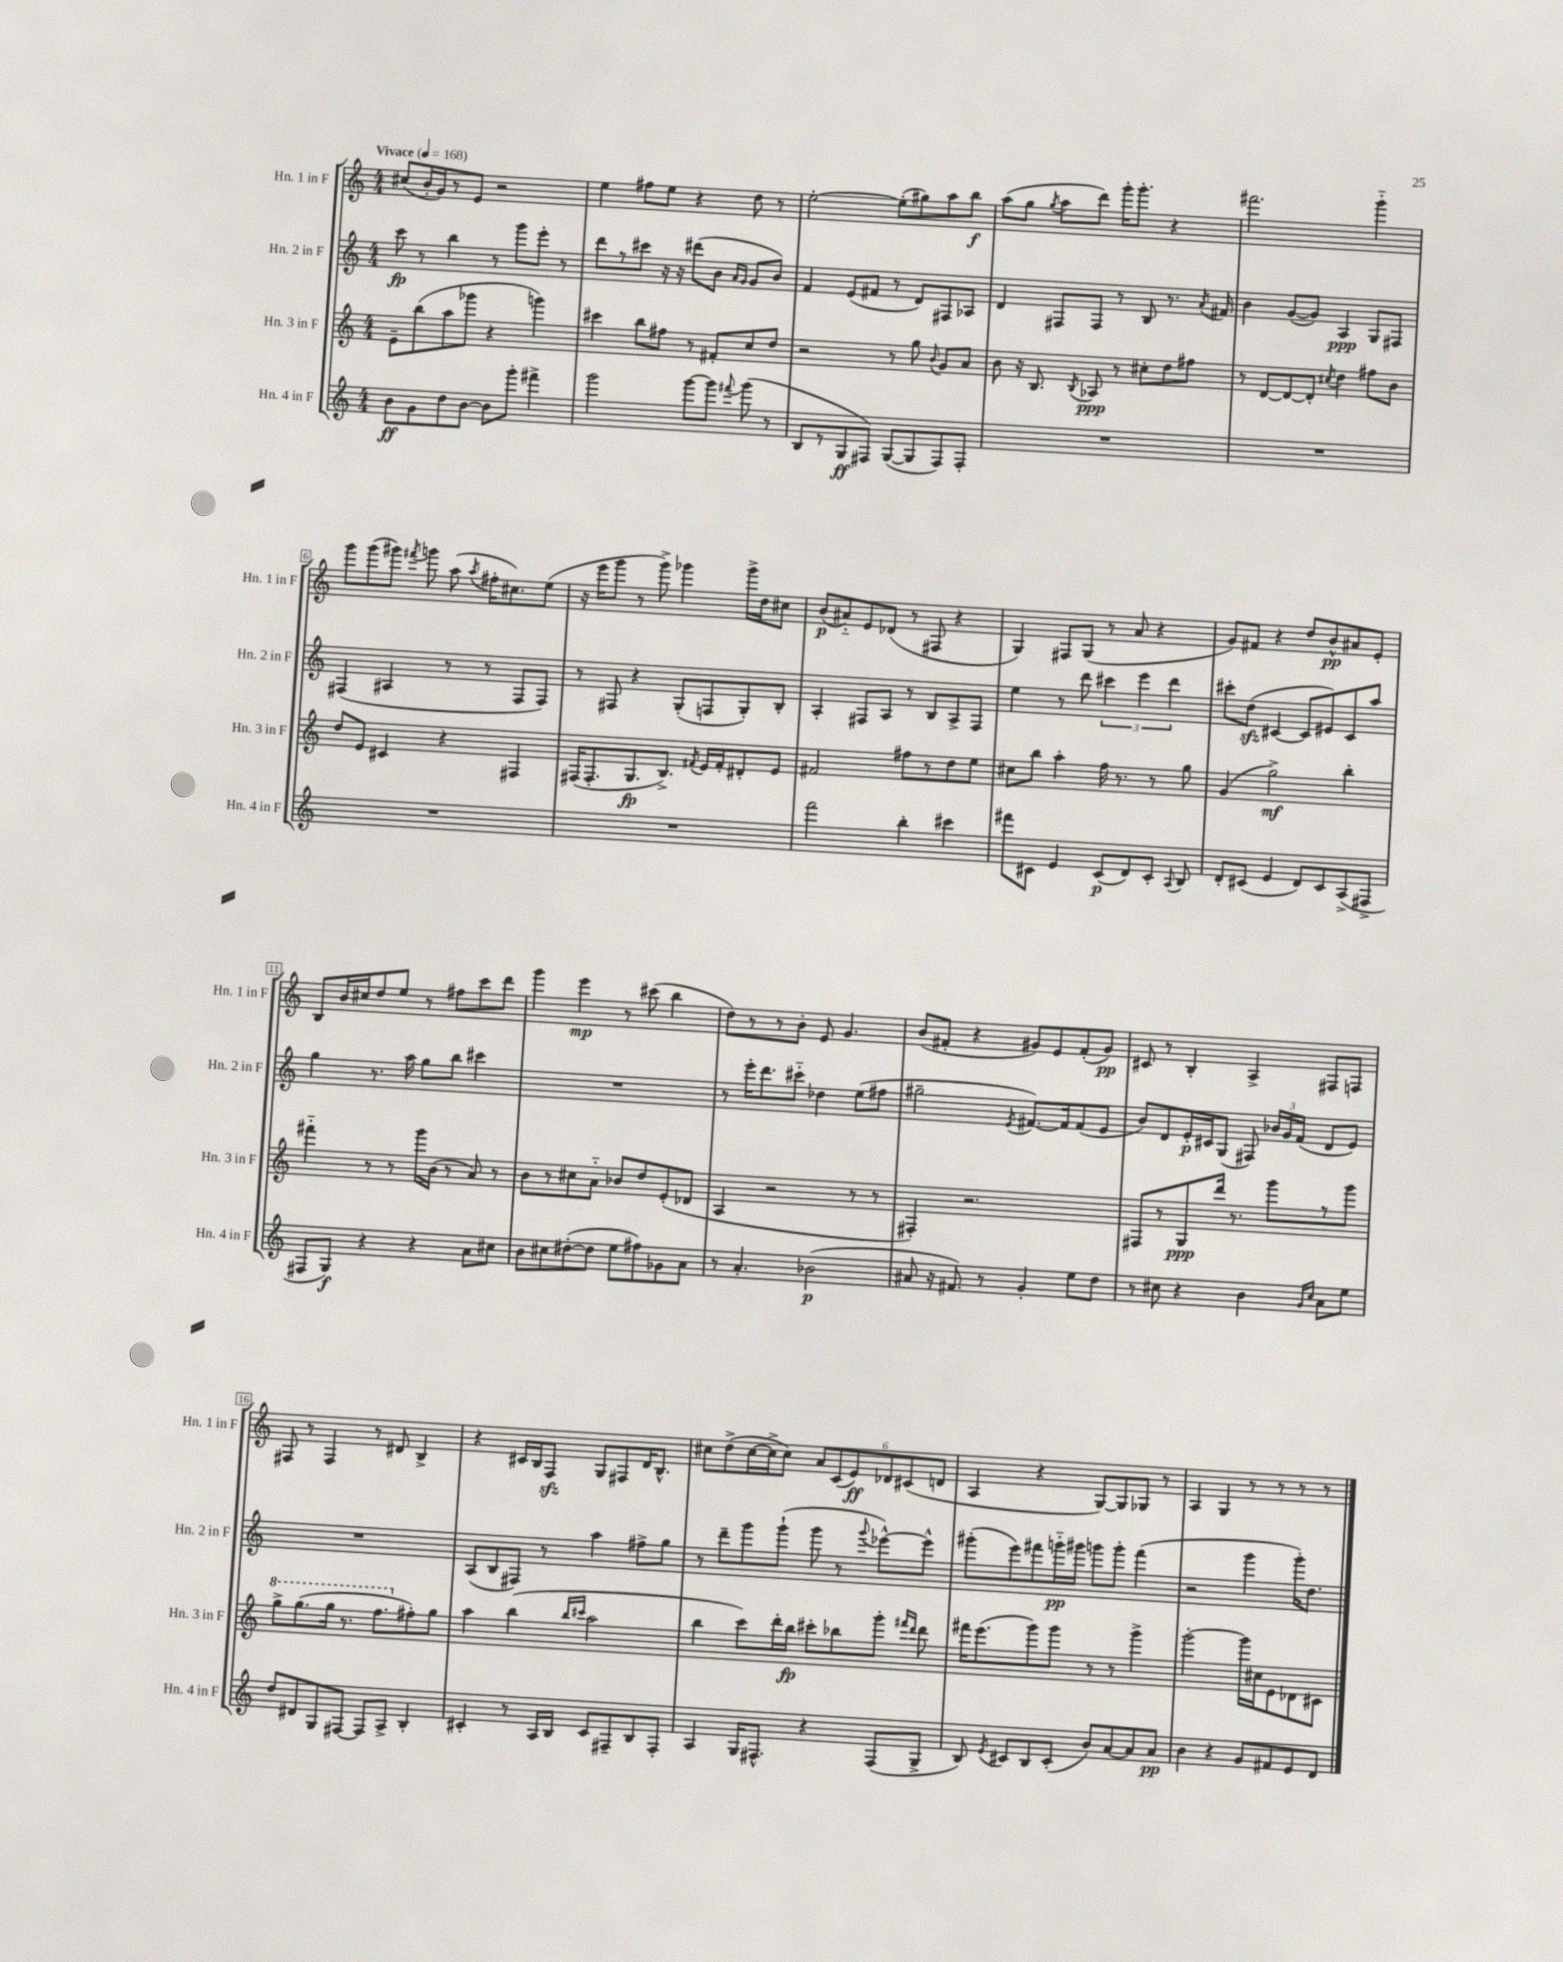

**kern	**kern	**kern	**kern
*staff4	*staff3	*staff2	*staff1
*clefG2	*clefG2	*clefG2	*clefG2
*k[]	*k[]	*k[]	*k[]
*M4/4	*M4/4	*M4/4	*M4/4
*MM168	*MM168	*MM168	*MM168
8b	8e~	8ccc	(8cc#
8g	(8bb	8r	16b'
.	.	.	16g)
8dd	8aa	4bb	8r
[8b	8ggg-	.	8e
8b]	4r	8r	2r
8ggg'	.	8ggg	.
4fff#^	4ggg)	8eee'	.
.	.	8r	.
=	=	=	=
2ggg	4ccc#	8ddd	4ee
.	.	8r	.
.	8bb	8ccc#	8ff#
.	8ff#	16r	8ee
.	.	16r	.
[8ggg	8r	(8ddd#	4r
8ggg]	8f#'	8b	.
.	.	16qqa	.
8qqfff#	.	16qqg	.
(8ggg	8cc	8g	8dd
8r	8dd	8b)	8r
=	=	=	=
8B	2r	4f	[2ee'
8r	.	.	.
8G	.	(8e	.
8F#)	.	8f#	.
([8G	8r	8r	(8ee']
8G]	8gg	8d)	8gg#)
.	8qqb	.	.
8F#)	8g	8F#	8aa
8F#'	8a	8A-	8bb
=	=	=	=
1r	8b	4d	(8aa
.	16r	.	8gg
.	8.B	.	.
.	.	.	8qgg
.	.	8F#	8aa
.	8qB	.	.
.	8A-	8F#	8ddd)
.	8r	8r	16ggg'
.	.	.	8.ggg'
.	8cc#'	8B	.
.	8dd	8.r	4r
.	8ff#	.	.
.	.	8qa	.
.	.	16f#	.
=	=	=	=
1r	8r	4b	2.fff#
.	[8d	.	.
.	8d_	([8g	.
.	8d']	8g])	.
.	8qcc#	.	.
.	4dd	4A	.
.	8ff#	8G	4ggg'~
.	8b	8F#	.
=	=	=	=
1r	8dd	(4F#	8ggg
.	8e	.	(8ggg
.	4c#	4A#	8ggg#)
.	.	.	8qfff#
.	.	.	8ggg
.	4r	8r	(8aa
.	.	.	8qaa
.	.	8r	16ff#'
.	.	.	8.cc#)
.	4F#	8F#	.
.	.	8F#)	(8ee
=	=	=	=
1r	(16F#	8r	16r
.	8.F#'	.	16eee
.	.	8F#	8ggg
.	8.G	4r	8r
.	.	.	8ggg^)
.	8.B^)	.	.
.	.	(8G'	4ggg-
.	8qf#	.	.
.	16e	8F	.
.	16f#'	.	.
.	8d#'	8G')	16ggg-^
.	.	.	16dd
.	8e	8B'	8cc#
=	=	=	=
2fff	2f#	4A'	(8b
.	.	.	8a#'~)
.	.	8F#	8e
.	.	8A	(8d-
4bb'	8ff#	8r	8r
.	8r	8B	8F#
4ccc#	8dd	8A^	4r
.	8ee	8F#	.
=	=	=	=
8fff#	8cc#	4ee	4G)
8c#	8bb	.	.
4e	4aa'	8r	8F#
.	.	8ddd	(8G
(8c#	16ff	6ccc#	8r
.	8.r	.	.
8d)	.	.	8a
.	.	6eee	.
8c#'	8r	.	4r
.	.	6ddd	.
8qqA	.	.	.
8B	8gg	.	.
=	=	=	=
8d'	(4g	8ccc#'	8g)
(8c#	.	(8dd	8f#
4e	2gg^)	[4c#	4r
8d)	.	8c#]	8dd
8c#	.	8e#)	8b^^
(8A^	4bb'	8c#	8a#
8F#^	.	8aa	8e'
=	=	=	=
8F#	4fff#'~	4gg	8B
8G)	.	.	16b
.	.	.	16cc#
4r	8r	8.r	8dd
.	8r	.	8ee
.	.	16aa	.
4r	16ggg	8gg	8r
.	(16b	.	.
.	8r	8bb	8ff#
8a	8a)	4ccc#	8ccc
8cc#	8r	.	8ddd
=	=	=	=
8b	8b	1r	4ggg
8cc#	8r	.	.
([8dd#'	8cc#	.	4eee
8dd#]	8a'~	.	.
8ee	8b-	.	8r
8ff#)	8dd	.	(8ccc#
8g-	(8e'	.	4bb
8a	8d-	.	.
=	=	=	=
8r	4A	8r	8dd)
4.a'	.	16eee'	8r
.	.	8.ddd	.
.	2r	.	8r
.	.	8ccc#'~	8b'
(2b-	.	4dd-	8e
.	.	.	4.g
.	8r	(8ee	.
.	8r	8ff#	.
=	=	=	=
8a#	4F#')	2gg#~	(8b
16r	.	.	8f#'
8.f#)	.	.	.
.	2.r	.	4r
8r	.	.	.
.	.	8qe	.
4g'	.	[8.f#)	8g#)
.	.	.	8e
.	.	16f#]	.
8ee	.	(8f#	(8f#'
8dd	.	8e	8g#)
=	=	=	=
8r	8F#	8b)	8c#
8cc#	8r	8d	8r
4r	8G	16e'	4B'
.	.	16c#	.
.	16ddd	(8G	.
.	8.r	.	.
4b	.	8F#)	4A^
.	8ggg	24b-	.
.	.	24g	.
.	.	(24f	.
16qqg	.	.	.
16qqcc#	.	.	.
8a	8r	8d	8F#
8ee	8ggg	8e)	8F
=	=	=	=
8dd	8ggg^	1r	8F#
8d#	(8.ggg	.	8r
8G	.	.	4F#
.	16ggg	.	.
[8F#	8.r	.	.
8F#]	.	.	8r
.	8.fff	.	.
8A^	.	.	8d#
4B'	8ff#')	.	4B^
.	8gg	.	.
=	=	=	=
4c#'	4aa	(8A	4r
.	.	8B	.
8r	(4bb	8F#)	16c#
.	.	.	16B
16A	.	8r	8F
16B	.	.	.
.	16qqbb	.	.
.	16qqccc#	.	.
8c#	2aa	4aa	8G
8F#~	.	.	8F#
8B	.	8ff#^	16d
.	.	.	8.B^^
8F#'	.	8gg	.
=	=	=	=
4A	4bb	8r	8cc#
.	.	8ddd~	(8dd^
16G	8ccc)	8ggg	[16cc#
8.F#^^	.	.	16cc#^]
.	16ddd'	(8ggg`	8cc#)
.	16bb	.	.
4r	8ccc#'	8ggg	12a
.	.	.	(12c
.	8bb-	8r	.
.	.	.	12e)
.	.	8qqggg	.
(8F#	8ggg'	[8eee-^^)	12d-
.	.	.	(12c#
.	16qqfff#	.	.
.	16qqddd	.	.
8G^	8ddd	8eee-^^]	.
.	.	.	12d
=	=	=	=
8B)	16fff#	(8ggg#'	4A
.	(8.eee	.	.
8qe	.	.	.
8c#	.	8eee)	.
8B	8ggg)	8fff#	4r
(8c#'	8ggg	16ggg'~	.
.	.	16ggg#	.
8b)	8r	8ggg	[8G)
[8a	8r	8ggg'	8G]
8a]	4ggg^	(4fff#	8G-
8a	.	.	8r
=	=	=	=
4b	[2ggg'	2r	4A
4r	.	.	4G
8g	16ggg]	4ggg	8r
.	16cc#	.	.
8f#	8e	.	8r
8e	8d-	16ggg')	8r
.	.	8.dd	.
8d	8c#	.	8r
==	==	==	==
*-	*-	*-	*-
